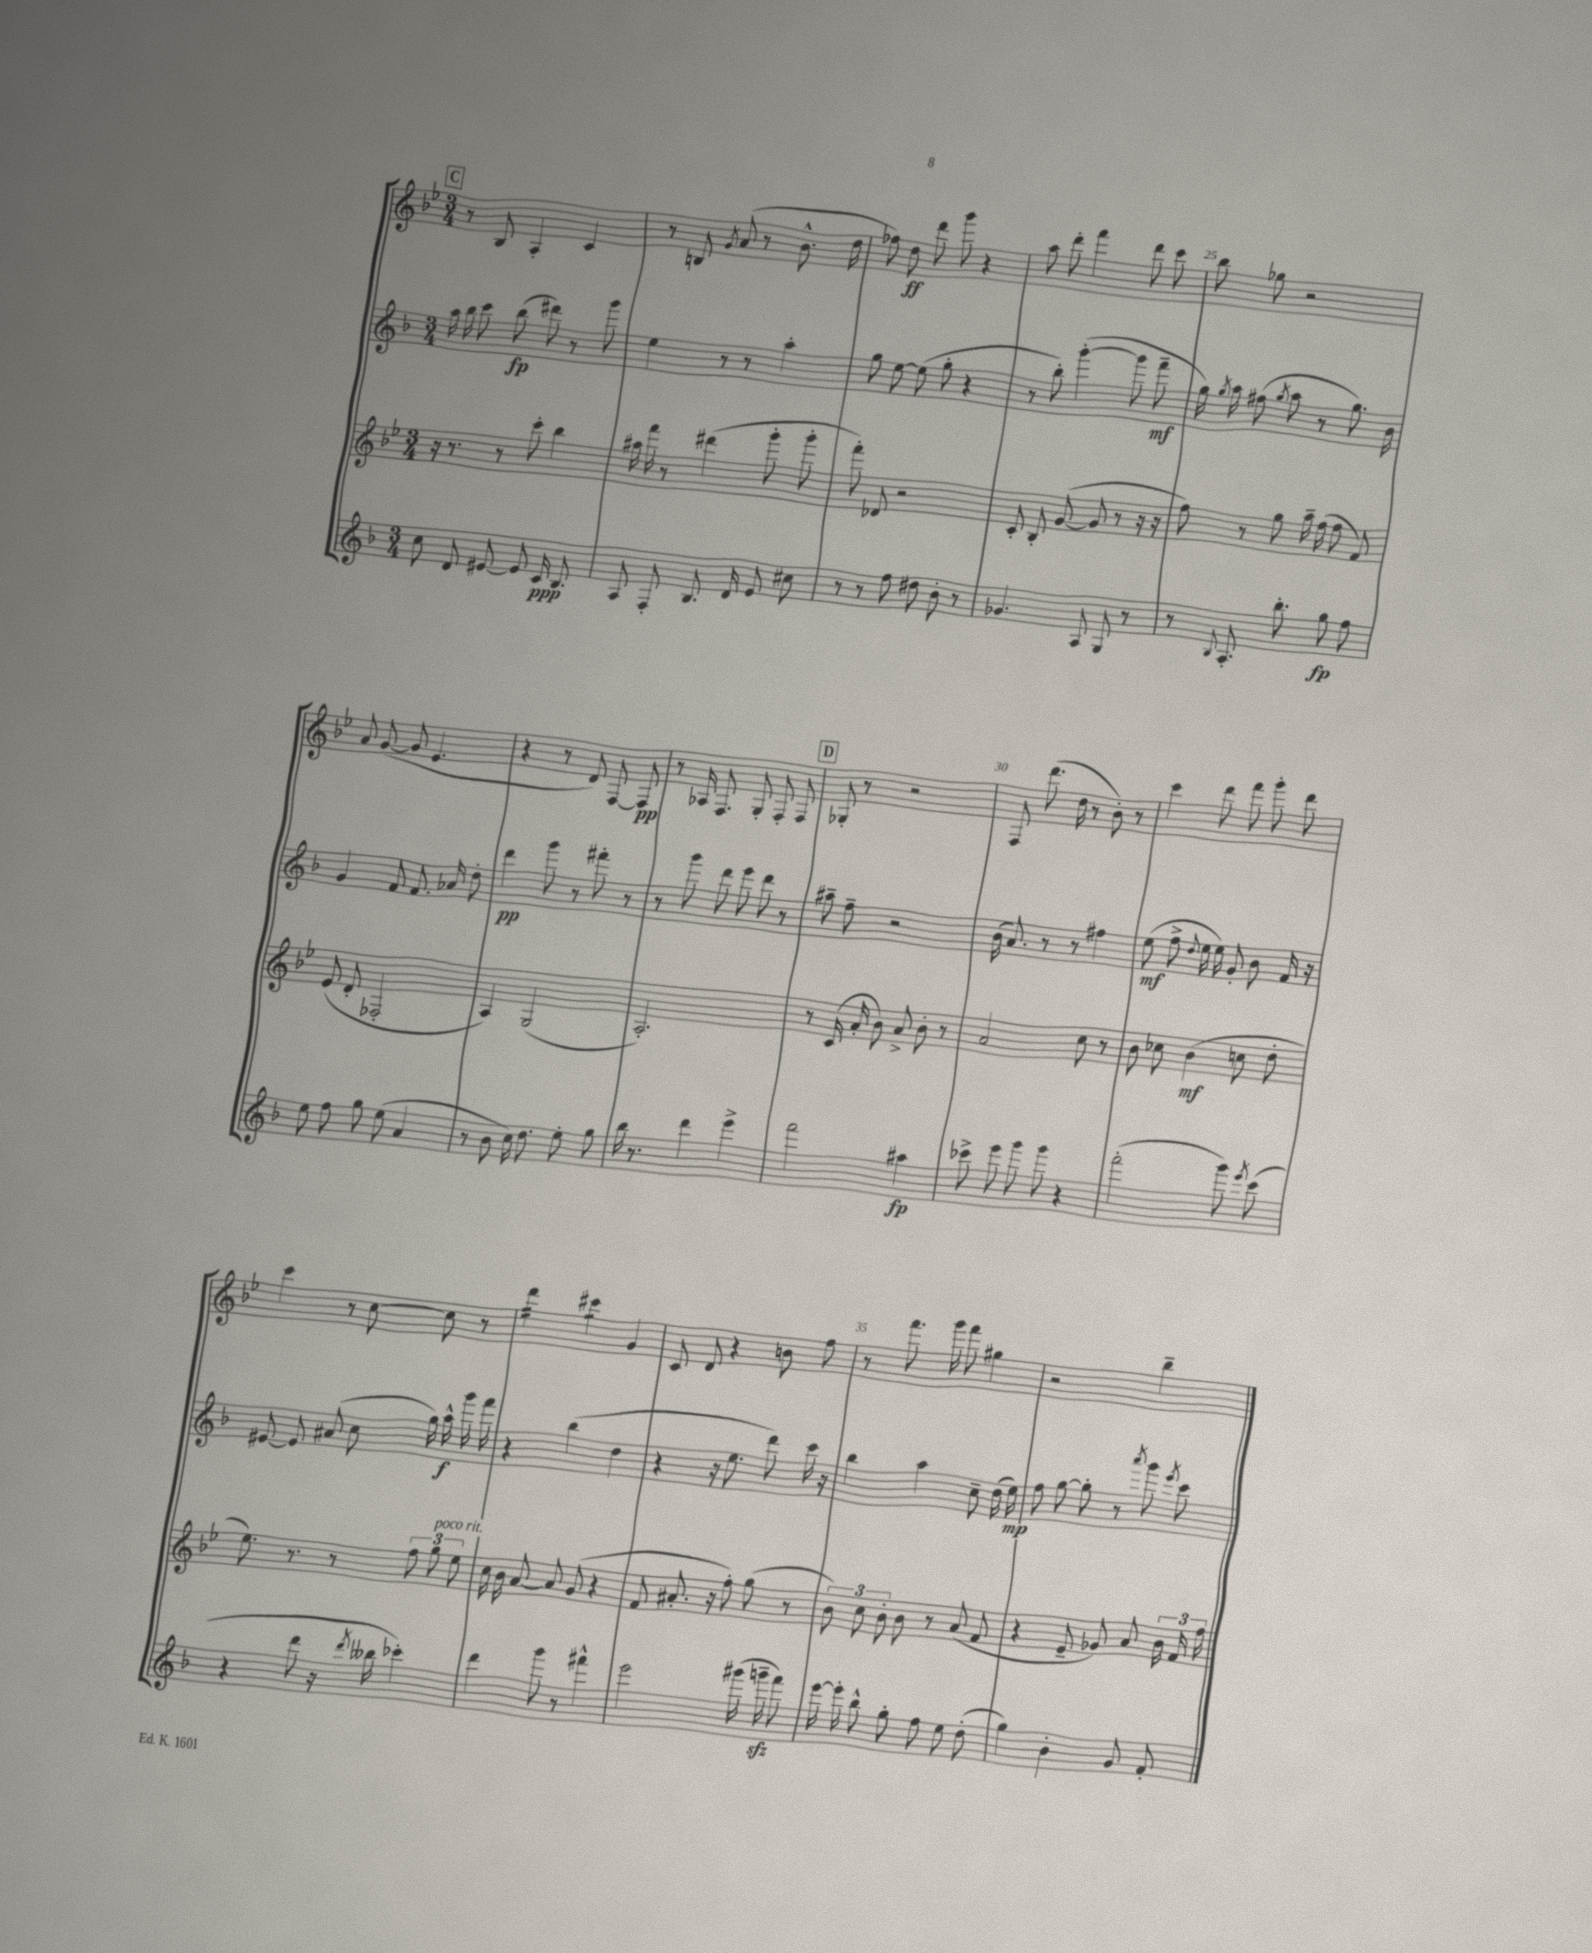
<<
\new StaffGroup <<
\new Staff = "s0" {
    \clef treble \key bes \major \numericTimeSignature \time 3/4
    \autoBeamOff \mark \markup { \box "C" } r8 bes8 a4-. c'4 |
    r8 b8 \acciaccatura { g'8 } a'8( r8 bes'8.-^ d''16 |
    fes''8) d''8\ff d'''8 g'''8 r4 |
    a''8 d'''8-. f'''4 d'''8 c'''8 |
    bes''8 ges''8 r2 |
    a'8 g'8~( g'8 ees'4. |
    r4 r8 d'8) f8~ f8\pp |
    r8 aes16 f8. g8-. f8-. f8 |
    \mark \markup { \box "D" } ges8-. r8 r2 |
    f8 d'''8.( d''16 r8 bes'8-.) r8 |
    c'''4 d'''8 f'''8 g'''8-. d'''8 |
    c'''4 r8 c''8~ c''8 r8 |
    d'''4:16 cis'''4:8 g'4 |
    c'8 d'8 r4 b'8 f''8 |
    r8 f'''8. g'''16 f'''8 gis''4 |
    r2 bes''4-- \bar "|." |
}
\new Staff = "s1" {
    \clef treble \key f \major \numericTimeSignature \time 3/4
    \autoBeamOff \mark \markup { \box "C" } a''16 bes''16 c'''8 bes''8\fp( dis'''8) r8 g'''8 |
    e''4 r8 r8 a''4-. |
    g''8 e''8~ e''8( g''8-. r4 |
    r8 bes''8-.) g'''4~-.( g'''8 f'''8--\mf |
    g''16) \acciaccatura { g''8 } a''16 fis''8( \acciaccatura { g''8 } a''8 r8 g''8.) bes'16 |
    g'4 f'8 f'8. aes'16 d''8-. |
    d'''4\pp g'''8 r8 fis'''8-. r8 |
    r8 g'''8 d'''8 e'''8 d'''8 r8 |
    \mark \markup { \box "D" } ais''8-- f''8-- r2 |
    bes'16( a'8.) r8 r8 fis''4 |
    e''8\mf( f''8-> \appoggiatura { d''8 } e''16 e''16) g'8-. bes'8 f'16 r16 |
    eis'8~ eis'8 ais'8( c''8 g''16) a''16-^\f g'''16 f'''16 |
    r4 bes''4( d''4 |
    r4 r16 e''8. d'''8) c'''16 r16 |
    bes''4 a''4 c''8-- d''16( e''16\mp) |
    f''8 g''8~ g''8-. r8 \acciaccatura { a'''8 } g'''8 \acciaccatura { e'''8 } c'''8 \bar "|." |
}
\new Staff = "s2" {
    \clef treble \key bes \major \numericTimeSignature \time 3/4
    \autoBeamOff \mark \markup { \box "C" } r16 r8. r8 c'''8-. bes''4 |
    ais''16 f'''16 r8 dis'''4( g'''8-. g'''8-. |
    f'''8-.) des'8 r2 |
    c'8-. bes8-. g'8~( g'8 r8 r16 r16 |
    f''8) r8 g''8 a''16-- f''16( f''8 f'8) |
    ees'8( d'8-. fes2-. |
    a4) g2( |
    a2.-.) |
    \mark \markup { \box "D" } r8 c'16( a'16-. bes'8) a'8-> bes'8-. r8 |
    a'2 c''8 r8 |
    bes'8 ces''8 bes'4\mf( c''8 d''8-. |
    ees''8.) r8. r8 \tuplet 3/2 { f''8 g''8^\markup { \italic "poco rit." } ees''8 } |
    c''16 bes'16 a'8~ a'8 g'8( r4 |
    f'8 ais'8.-. r16 f''8-.) g''8( r8 |
    \tuplet 3/2 { bes'8) c''8 bes'8-. } bes'8 r8 a'8( f'8 |
    r4 ees'8-- ges'8) a'8 \tuplet 3/2 { bes'16 f'16 f''16 } \bar "|." |
}
\new Staff = "s3" {
    \clef treble \key f \major \numericTimeSignature \time 3/4
    \autoBeamOff \mark \markup { \box "C" } c''8 d'8 eis'8~ eis'8 c'16\ppp bes8. |
    a8 f8-. bes8. d'16 e'8 cis''8 |
    r8 r8 f''8 dis''8 bes'8-. r8 |
    ges'4. a8 g8 r8 |
    r8 \appoggiatura { bes8 } a8.-. bes''8.-. g''8\fp f''8 |
    e''8 f''8 g''8 e''8( a'4 |
    r8 bes'8 c''16) d''8. e''8-. g''8 |
    bes''16 r8. d'''4 e'''4-> |
    \mark \markup { \box "D" } f'''2 ais''4\fp |
    ces'''8-> e'''8 g'''8 g'''8 r4 |
    f'''2-.( g'''8) \acciaccatura { e'''8 } c'''8( |
    r4 d'''8 r16 \acciaccatura { d'''8 } beses''16 ces'''4-.) |
    d'''4 g'''8 r8 fis'''4-^ |
    e'''2 gis'''16( g'''16--\sfz f'''8) |
    e'''16~ e'''16-. bes''8-^ g''8-. f''8 e''8 d''8-.( |
    g''4) bes'4-. g'8 f'8-. \bar "|." |
}
>>
>>
\layout { \context { \Score currentBarNumber = #21 \override BarNumber.break-visibility = ##(#f #t #t) barNumberVisibility = #(every-nth-bar-number-visible 5) } }
